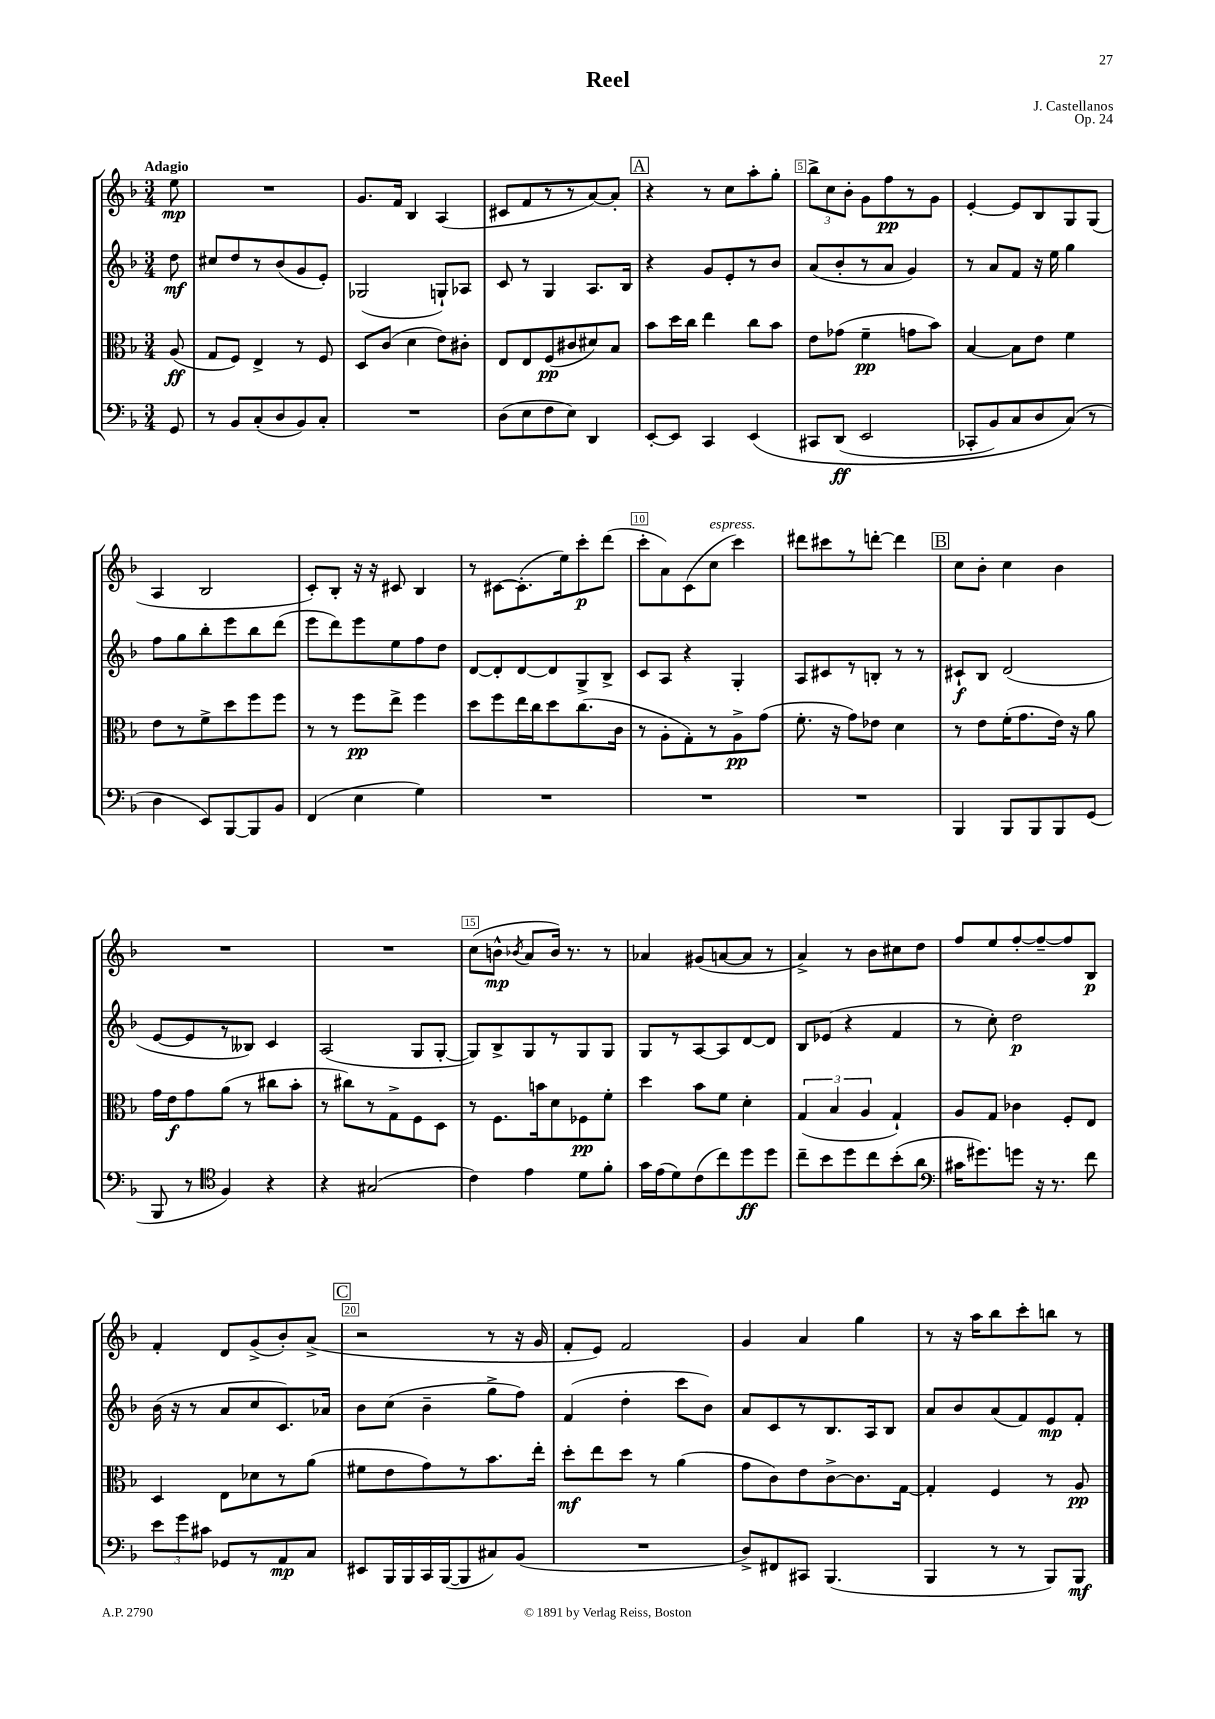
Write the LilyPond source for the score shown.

\header { title = "Reel" composer = "J. Castellanos" opus = "Op. 24" }
<<
\new StaffGroup <<
\new Staff = "s0" {
    \clef treble \key f \major \numericTimeSignature \time 3/4 \partial 8 \tempo "Adagio"
    \autoBeamOff e''8\mp |
    R2. |
    g'8.[ f'16] bes4 a4( |
    cis'8[ f'8 r8 r8 a'8~) a'8]-. |
    \mark \markup { \box "A" } r4 r8 c''8[ a''8-. g''8]-. |
    \tuplet 3/2 { bes''8[-> c''8 bes'8]-. } g'8[ f''8\pp r8 g'8] |
    e'4~-. e'8[ bes8 g8 g8]( |
    a4 bes2 |
    c'8[-.) bes8]-. r16 r16 cis'8 bes4 |
    r8 cis'8[~ cis'8.-.( e''16) c'''8-.\p d'''8]( |
    c'''8[-. a'8) c'8( c''8]^\markup { \italic "espress." } c'''4) |
    dis'''8[ cis'''8 r8 d'''8]~-. d'''4 |
    \mark \markup { \box "B" } c''8[ bes'8]-. c''4 bes'4 |
    R2. |
    R2. |
    c''8[( b'8]-^\mp \acciaccatura { bes'8 } a'8[ bes'16]) r8. r8 |
    aes'4 gis'8[( a'8~ a'8] r8 |
    a'4->) r8 bes'8[ cis''8 d''8] |
    f''8[ e''8 f''8~-. f''8~-- f''8 bes8]\p |
    f'4-. d'8[ g'8->( bes'8-.) a'8]->( |
    \mark \markup { \box "C" } r2 r8 r16 g'16 |
    f'8[-. e'8]) f'2 |
    g'4 a'4 g''4 |
    r8 r16 a''16[ bes''8 c'''8-. b''8] r8 \bar "|." |
}
\new Staff = "s1" {
    \clef treble \key f \major \numericTimeSignature \time 3/4 \partial 8
    \autoBeamOff d''8\mf |
    cis''8[ d''8 r8 bes'8( g'8 e'8]-.) |
    ges2( g8[-!) aes8] |
    c'8 r8 g4 a8.[ bes16] |
    \mark \markup { \box "A" } r4 g'8[ e'8-. r8 bes'8] |
    a'8[( bes'8-. r8 a'8] g'4) |
    r8 a'8[ f'8] r16 e''16 g''4 |
    f''8[ g''8 bes''8-. e'''8 bes''8 d'''8]( |
    e'''8[ d'''8) e'''8 e''8 f''8 d''8] |
    d'8[~ d'8-. d'8~ d'8 g8-> bes8]-> |
    c'8[ a8] r4 g4-. |
    a8[ cis'8 r8 b8]-. r8 r8 |
    \mark \markup { \box "B" } cis'8[-!\f bes8] d'2( |
    e'8[~ e'8 r8 beses8]) c'4 |
    a2( g8[ g8]~-. |
    g8[) bes8-> g8 r8 g8 g8] |
    g8[ r8 a8~ a8 d'8~ d'8] |
    bes8[ ees'8]( r4 f'4 |
    r8 c''8-.) d''2\p |
    bes'16( r16 r8 a'8[ c''8 c'8.) aes'16] |
    \mark \markup { \box "C" } bes'8[ c''8]( bes'4-- g''8[-> f''8]) |
    f'4( d''4-. c'''8[ bes'8]) |
    a'8[ c'8 r8 bes8. a16 bes8] |
    a'8[ bes'8 a'8( f'8) e'8\mp f'8]-. \bar "|." |
}
\new Staff = "s2" {
    \clef alto \key f \major \numericTimeSignature \time 3/4 \partial 8
    \autoBeamOff a8\ff( |
    g8[ f8]) e4-> r8 f8 |
    d8[ c'8]( d'4 e'8[) cis'8]-. |
    e8[ e8 f8\pp( cis'8 dis'8) bes8] |
    \mark \markup { \box "A" } bes'8[ d''16 c''16] e''4 c''8[ bes'8] |
    e'8[ ges'8]( f'4--\pp g'8[ bes'8]) |
    bes4~ bes8[ e'8] f'4 |
    e'8[ r8 f'8-> d''8 f''8 f''8] |
    r8 r8 f''8[\pp e''8]-> f''4 |
    d''8[ f''8 e''16 c''16 d''8 c''8.( c'16] |
    r8 a8[-. g8-.) r8 a8->\pp g'8]( |
    f'8.-. r16 g'8[) ees'8] d'4 |
    \mark \markup { \box "B" } r8 e'8[ f'16-.( g'8. e'16]) r16 a'8 |
    g'16[ e'16\f g'8 a'8]( r8 cis''8[ bes'8]-. |
    r8 cis''8[) r8 g8-> f8 d8] |
    r8 f8.[ b'16 d'8 fes8\pp f'8]-. |
    d''4 bes'8[ f'8] d'4-. |
    \tuplet 3/2 { g4( bes4 a4 } g4-!) |
    a8[ g8] ces'4 f8[-. e8] |
    d4 e8[ des'8 r8 a'8]( |
    \mark \markup { \box "C" } fis'8[ e'8 g'8) r8 bes'8. e''16]-. |
    d''8[-.\mf e''8 d''8] r8 a'4( |
    g'8[ c'8) e'8 c'8~-> c'8. g16]~ |
    g4-. f4 r8 a8\pp \bar "|." |
}
\new Staff = "s3" {
    \clef bass \key f \major \numericTimeSignature \time 3/4 \partial 8
    \autoBeamOff g,8 |
    r8 bes,8[ c8-.( d8 bes,8) c8]-. |
    R2. |
    d8[( e8 f8 e8]) d,4 |
    \mark \markup { \box "A" } e,8[~-. e,8] c,4 e,4\( |
    cis,8[ d,8]\ff( e,2 |
    ces,8[-. bes,8) c8 d8 c8](\) r8 |
    d4 e,8[) bes,,8~ bes,,8 bes,8] |
    f,4( e4 g4) |
    R2. |
    R2. |
    R2. |
    \mark \markup { \box "B" } bes,,4 bes,,8[ bes,,8 bes,,8 g,8]( |
    bes,,8 r8 \clef tenor f4) r4 |
    r4 gis2( |
    c'4) e'4 d'8[ f'8]-. |
    g'16[ e'16( d'8) c'8( c''8) d''8\ff d''8] |
    c''8[-- bes'8 d''8 c''8 bes'8-.( a'8] |
    \clef bass cis'16[ gis'8.) g'8] r16 r8. f'8 |
    \tuplet 3/2 { e'8[ g'8 cis'8] } ges,8[ r8 a,8\mp c8] |
    \mark \markup { \box "C" } eis,8[ bes,,16 bes,,16 c,16 bes,,16~( bes,,8 cis8) bes,8]( |
    R2. |
    d8[->) fis,8 cis,8] bes,,4.( |
    bes,,4 r8 r8 bes,,8[) bes,,8]\mf \bar "|." |
}
>>
>>
\layout { \context { \Score \override BarNumber.break-visibility = ##(#f #t #t) barNumberVisibility = #(every-nth-bar-number-visible 5) \override BarNumber.stencil = #(make-stencil-boxer 0.1 0.3 ly:text-interface::print) } }
